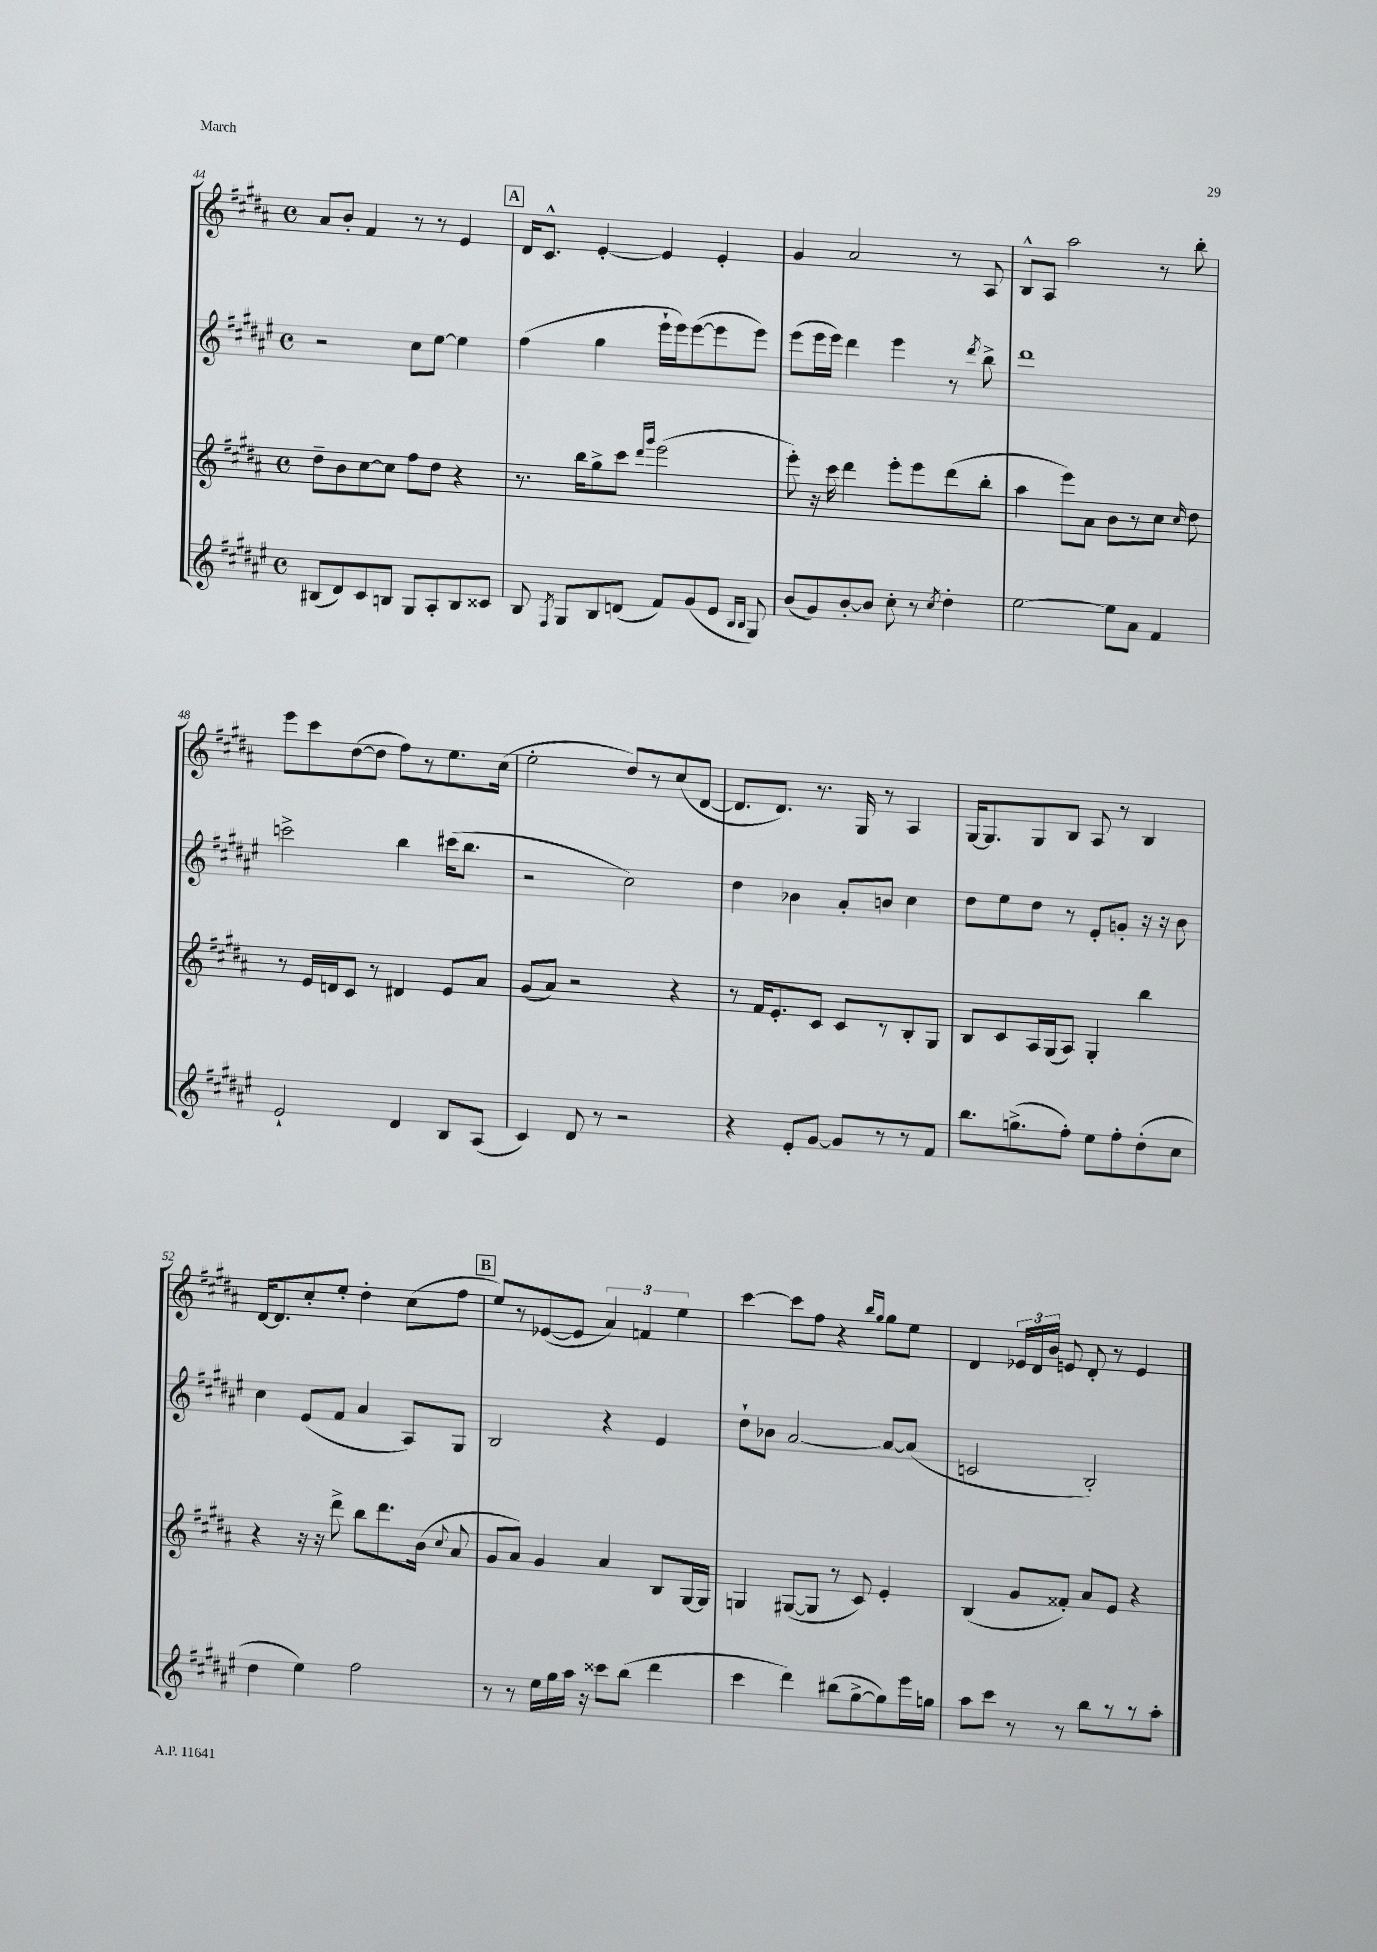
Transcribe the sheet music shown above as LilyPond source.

<<
\new StaffGroup <<
\new Staff = "s0" {
    \clef treble \key b \major \defaultTimeSignature \time 4/4
    \autoBeamOff ais'8[ b'8]-. fis'4 r8 r8 e'4 |
    \mark \markup { \box "A" } dis'16[ cis'8.]-^ e'4~-. e'4 e'4-. |
    gis'4 ais'2 r8 ais8 |
    b8[-^ ais8] ais''2 r8 b''8-. |
    e'''8[ cis'''8 dis''8~( dis''8] fis''8[) r8 e''8. cis''16]( |
    e''2-. dis''8[) r8 cis''8( dis'8]~ |
    dis'8.[ dis'8.]) r8. gis16 r8 ais4 |
    gis16[~ gis8. gis8 b8] ais8 r8 b4 |
    dis'16[~ dis'8. cis''8-. e''8]-. dis''4-. cis''8[( fis''8] |
    \mark \markup { \box "B" } e''8[) r8 ees'8~( ees'8] \tuplet 3/2 { ais'4) f'4 e''4 } |
    cis'''4~ cis'''8[ fis''8] r4 \grace { b''16[ gis''16] } gis''8[ e''8] |
    dis'4 \tuplet 3/2 { ees'16[ dis'16 b'16] } e'8 dis'8-. r8 e'4 \bar "|." |
}
\new Staff = "s1" {
    \clef treble \key fis \major \defaultTimeSignature \time 4/4
    \autoBeamOff r2 cis''8[ eis''8]~ eis''4 |
    \mark \markup { \box "A" } fis''4( gis''4 eis'''16[-! eis'''16) eis'''8~( eis'''8 eis'''8]) |
    eis'''8[( eis'''16 eis'''16]) dis'''4 eis'''4 r8 \acciaccatura { dis'''8 } b''8-> |
    dis'''1 |
    c'''2-> b''4 cis'''16[( b''8.] |
    r2 cis''2) |
    dis''4 bes'4 ais'8[-. b'8] cis''4 |
    dis''8[ eis''8 dis''8] r8 eis'8[-. g'8]-. r16 r16 b'8 |
    cis''4 eis'8[( fis'8] ais'4 ais8[) gis8] |
    \mark \markup { \box "B" } b2 r4 eis'4 |
    dis''8[-! bes'8] ais'2~ ais'8[~ ais'8]( |
    c'2 b2-.) \bar "|." |
}
\new Staff = "s2" {
    \clef treble \key b \major \defaultTimeSignature \time 4/4
    \autoBeamOff dis''8[-- b'8 cis''8~ cis''8] fis''8[ dis''8] r4 |
    \mark \markup { \box "A" } r8. b''16[ gis''8-> cis'''8] \grace { dis'''16[ gis'''16] } e'''2( |
    e'''8-.) r16 cis'''16 dis'''4 e'''8[-. e'''8 dis'''8( b''8]-. |
    ais''4 e'''8[) ais'8] b'8[ r8 cis''8] \grace { cis''16 } dis''8 |
    r8 e'16[ d'16 cis'8] r8 dis'4 e'8[ ais'8] |
    gis'8[( ais'8]) r2 r4 |
    r8 fis'16[ e'8.-. cis'8] cis'8[ r8 b8-. gis8] |
    b8[ cis'8 ais16 gis16( ais8]) gis4-. b''4 |
    r4 r16 r16 dis'''8-> b''8[ dis'''8. b'16]( \appoggiatura { cis''8 } ais'8 |
    \mark \markup { \box "B" } gis'8[ ais'8]) gis'4 ais'4 b8[ gis16~ gis16] |
    g4 gis8[~( gis8] r8 cis'8) e'4-. |
    b4( gis'8[ fisis'8]-.) ais'8[ e'8] r4 \bar "|." |
}
\new Staff = "s3" {
    \clef treble \key fis \major \defaultTimeSignature \time 4/4
    \autoBeamOff bis8[( dis'8) cis'8 b8] gis8[ ais8-. b8 cisis'8] |
    \mark \markup { \box "A" } b8 \acciaccatura { fis8 } gis8[ b8 d'8]( fis'8[) gis'8( eis'8] \grace { b16[ b16] } gis8) |
    b'8[( gis'8) b'8~-. b'8] cis''8-. r8 \acciaccatura { cis''8 } dis''4-. |
    eis''2~ eis''8[ ais'8] fis'4 |
    eis'2-! dis'4 b8[ ais8]( |
    cis'4) dis'8 r8 r2 |
    r4 eis'8[-. gis'8]~ gis'8[ r8 r8 fis'8] |
    b''8.[ g''8.->( fis''8]-.) eis''8[ fis''8-. dis''8-.( cis''8] |
    dis''4 eis''4) fis''2 |
    \mark \markup { \box "B" } r8 r8 eis''16[ gis''16 ais''16] r16 cisis'''8[ b''8]( dis'''4 |
    cis'''4 dis'''4) bis''8[( gis''8~-> gis''8) eis'''16 g''16] |
    ais''8[ cis'''8] r8 r8 b''8[ r8 r8 ais''8]-. \bar "|." |
}
>>
>>
\layout { \context { \Score currentBarNumber = #44 } }
